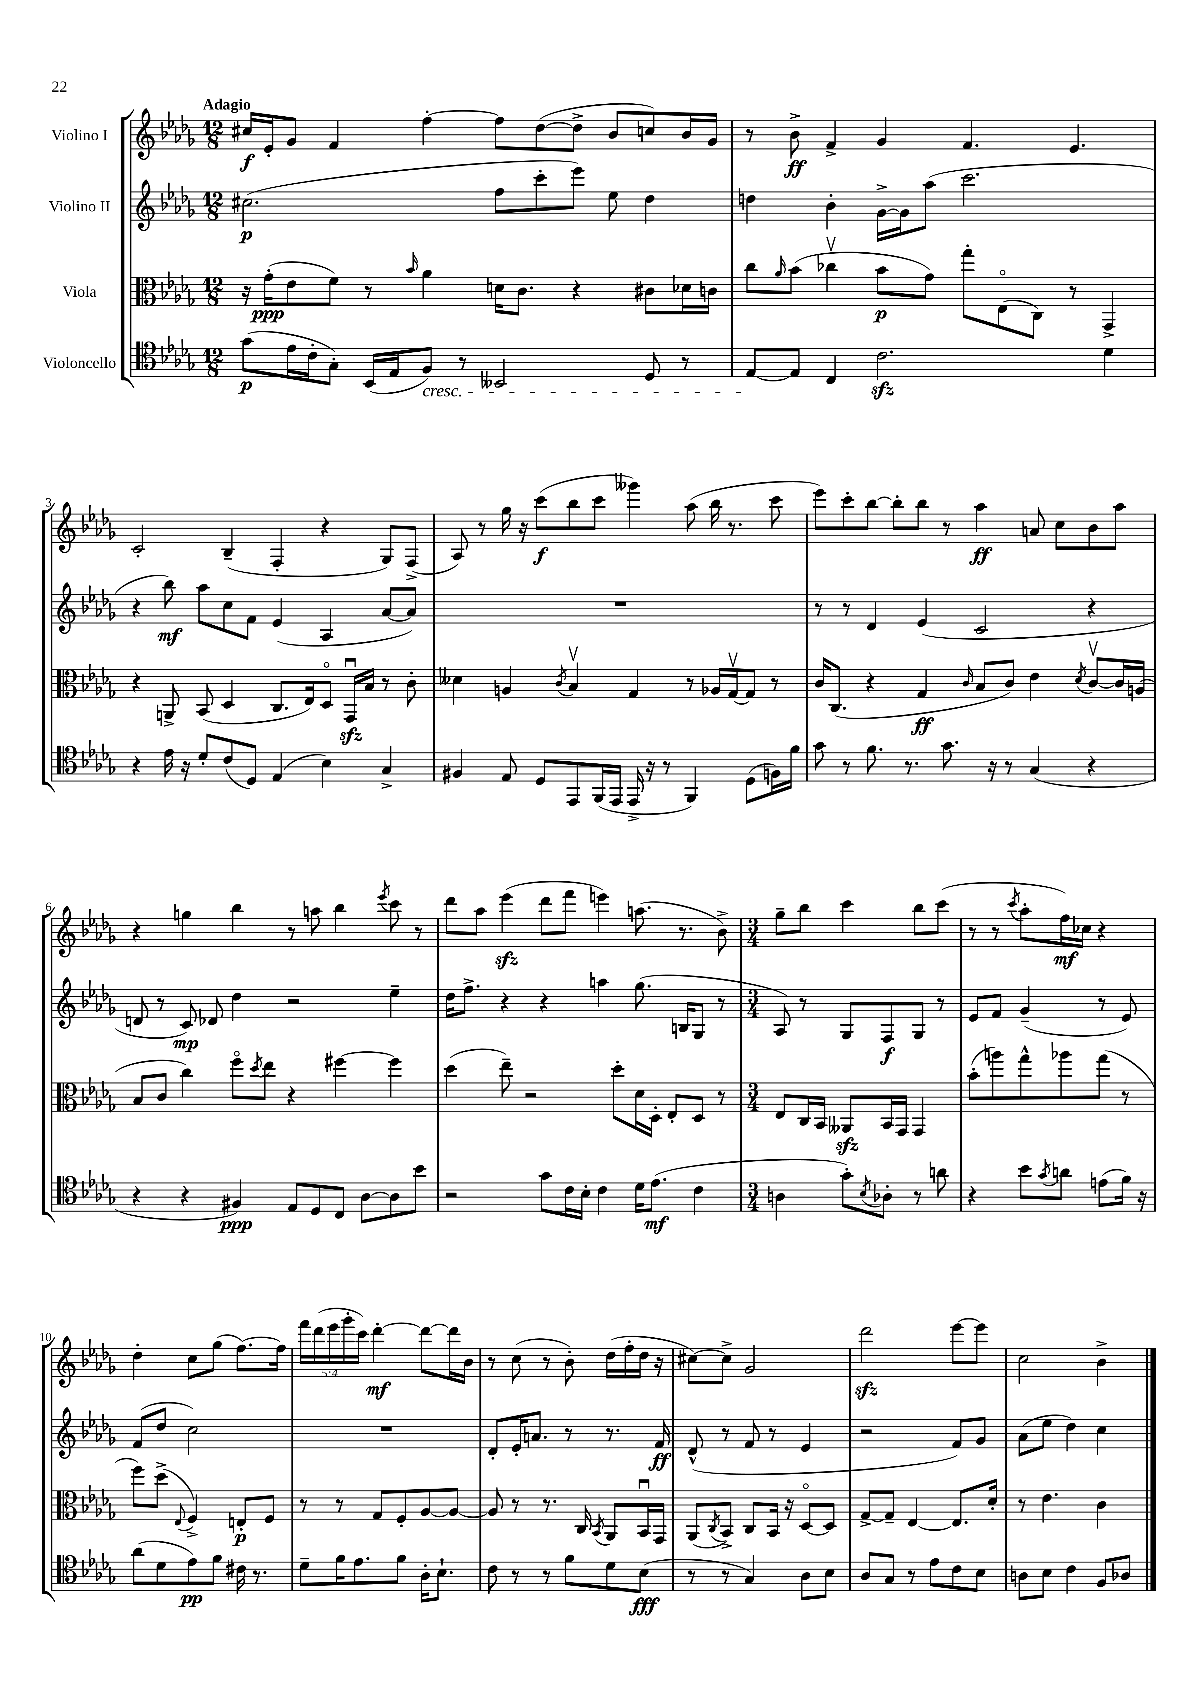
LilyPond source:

<<
\new StaffGroup <<
\new Staff = "s0" \with { instrumentName = "Violino I" } {
    \clef treble \key des \major \numericTimeSignature \time 12/8 \override Staff.TupletNumber.text = #tuplet-number::calc-fraction-text \tempo "Adagio"
    cis''16\f ees'16-. ges'8 f'4 f''4~-. f''8 des''8~( des''8-> bes'8 c''8) bes'16 ges'16 |
    r8 bes'8->\ff f'4-> ges'4 f'4. ees'4. |
    c'2-. bes4--( f4-. r4 ges8) f8->( |
    aes8) r8 ges''16 r16 c'''8\f( bes''8 c'''8 geses'''4) aes''8( bes''16 r8. c'''8 |
    ees'''8) c'''8-. bes''8~ bes''8-. bes''8 r8 aes''4\ff a'8 c''8 bes'8 aes''8 |
    r4 g''4 bes''4 r8 a''8 bes''4 \acciaccatura { ees'''8 } c'''8 r8 |
    des'''8 aes''8 ees'''4\sfz( des'''8 f'''8 e'''4) a''8.( r8. bes'8->) |
    \numericTimeSignature \time 3/4 ges''8-- bes''8 c'''4 bes''8 c'''8( |
    r8 r8 \acciaccatura { c'''8 } aes''8-. f''16\mf) ces''16 r4 |
    des''4-. c''8 ges''8( f''8.~) f''16 |
    \tuplet 5/4 { f'''16 des'''16( ees'''16 ges'''16-. c'''16) } des'''4~-.\mf des'''8~ des'''16 bes'16 |
    r8 c''8( r8 bes'8-.) des''16( f''16-. des''16 r16 |
    cis''8~) cis''8-> ges'2 |
    des'''2\sfz ees'''8~ ees'''8 |
    c''2 bes'4-> \bar "|." |
}
\new Staff = "s1" \with { instrumentName = "Violino II" } {
    \clef treble \key des \major \numericTimeSignature \time 12/8
    cis''2.\p( f''8 c'''8-. ees'''8) ees''8 des''4 |
    d''4 bes'4-. ges'16~-> ges'16 aes''8( c'''2. |
    r4 bes''8\mf) aes''8 c''8 f'8 ees'4( aes4 aes'8~ aes'8) |
    R1. |
    r8 r8 des'4 ees'4( c'2 r4 |
    d'8 r8 c'8\mp) des'8 des''4 r2 ees''4-- |
    des''16 f''8.-> r4 r4 a''4 ges''8.( b16 ges8 r8 |
    \numericTimeSignature \time 3/4 aes8) r8 ges8 f8\f ges8 r8 |
    ees'8 f'8 ges'4--( r8 ees'8) |
    f'8( des''8 c''2) |
    R2. |
    des'8-. ees'16-. a'8. r8 r8. f'16\ff |
    des'8-^( r8 f'8 r8 ees'4 |
    r2 f'8) ges'8 |
    aes'8( ees''8 des''4) c''4 \bar "|." |
}
\new Staff = "s2" \with { instrumentName = "Viola" } {
    \clef alto \key des \major \numericTimeSignature \time 12/8
    r16 ges'16-.\ppp( ees'8 f'8) r8 \grace { bes'16 } aes'4 d'16 c'8. r4 cis'8 des'16 c'16 |
    c''8 \grace { aes'16 } bes'8( ces''4\upbow bes'8\p ges'8) ges''8-. ees8\flageolet( c8) r8 ges,4-> |
    r4 a,8-> bes,8( des4 c8. ees16) des8\flageolet ges,16\downbow\sfz bes16 r8 c'8-. |
    deses'4 a4 \acciaccatura { c'8 } bes4\upbow ges4 r8 aes16 ges16~\upbow ges8 r8 |
    c'16 c8.( r4 ges4\ff \grace { c'16 } bes8 c'8) ees'4 \acciaccatura { des'8 } c'8~\upbow c'16 a16( |
    bes8 c'8 c''4) f''8\flageolet \acciaccatura { des''8 } ees''8 r4 fis''4~ fis''4 |
    des''4( ees''8--) r2 des''8-. des'16 des16-. ees8-. des8 r8 |
    \numericTimeSignature \time 3/4 ees8 c16 bes,16 aeses,8\sfz bes,16 ges,16 ges,4 |
    bes'8-.( a''8) ges''8-^ aes''8 ges''8( r8 |
    f''8) des''8->( \appoggiatura { ees8 } f4->) e8-.\p f8 |
    r8 r8 ges8 f8-. aes8~ aes8~ |
    aes8 r8 r8. c16 \acciaccatura { bes,8 } aes,8 bes,16\downbow ges,16 |
    aes,8( \acciaccatura { c8 } bes,8->) c8 bes,16 r16 des8~\flageolet des8 |
    ges8~-> ges8-- ees4~ ees8. des'16-. |
    r8 ees'4. c'4 \bar "|." |
}
\new Staff = "s3" \with { instrumentName = "Violoncello" } {
    \clef tenor \key des \major \numericTimeSignature \time 12/8
    ges'8\p( ees'16 c'16-. ges8-.) bes,16( ees16 f8\cresc) r8 beses,2 des8 r8 |
    ees8~\! ees8 c4 c'2.\sfz des'4 |
    r4 ees'16 r16 des'8-. c'8( des8) ees4( bes4) ges4-> |
    fis4 ees8 des8 ees,8 f,16( ees,16 ees,16-> r16 r8 f,4) des8( f16) f'16 |
    ges'8 r8 f'8. r8. ges'8. r16 r8 ges4( r4 |
    r4 r4 fis4\ppp) ees8 des8 c8 aes8~ aes8 bes'8 |
    r2 ges'8 c'16 bes16-. c'4 des'16 ees'8.\mf( c'4 |
    \numericTimeSignature \time 3/4 a4 ges'8-.) \acciaccatura { bes8 } aes8-. r8 a'8 |
    r4 bes'8 \acciaccatura { ges'8 } a'8 e'8( f'16) r16 |
    aes'8( des'8 ees'8\pp) f'8 cis'16 r8. |
    des'8-- f'16 ees'8. f'8 aes16-. bes8.-! |
    c'8 r8 r8 f'8 des'8 bes8\fff( |
    r8 r8 ges4) aes8 bes8 |
    aes8 ges8 r8 ees'8 c'8 bes8 |
    a8 bes8 c'4 f8 aes8 \bar "|." |
}
>>
>>
